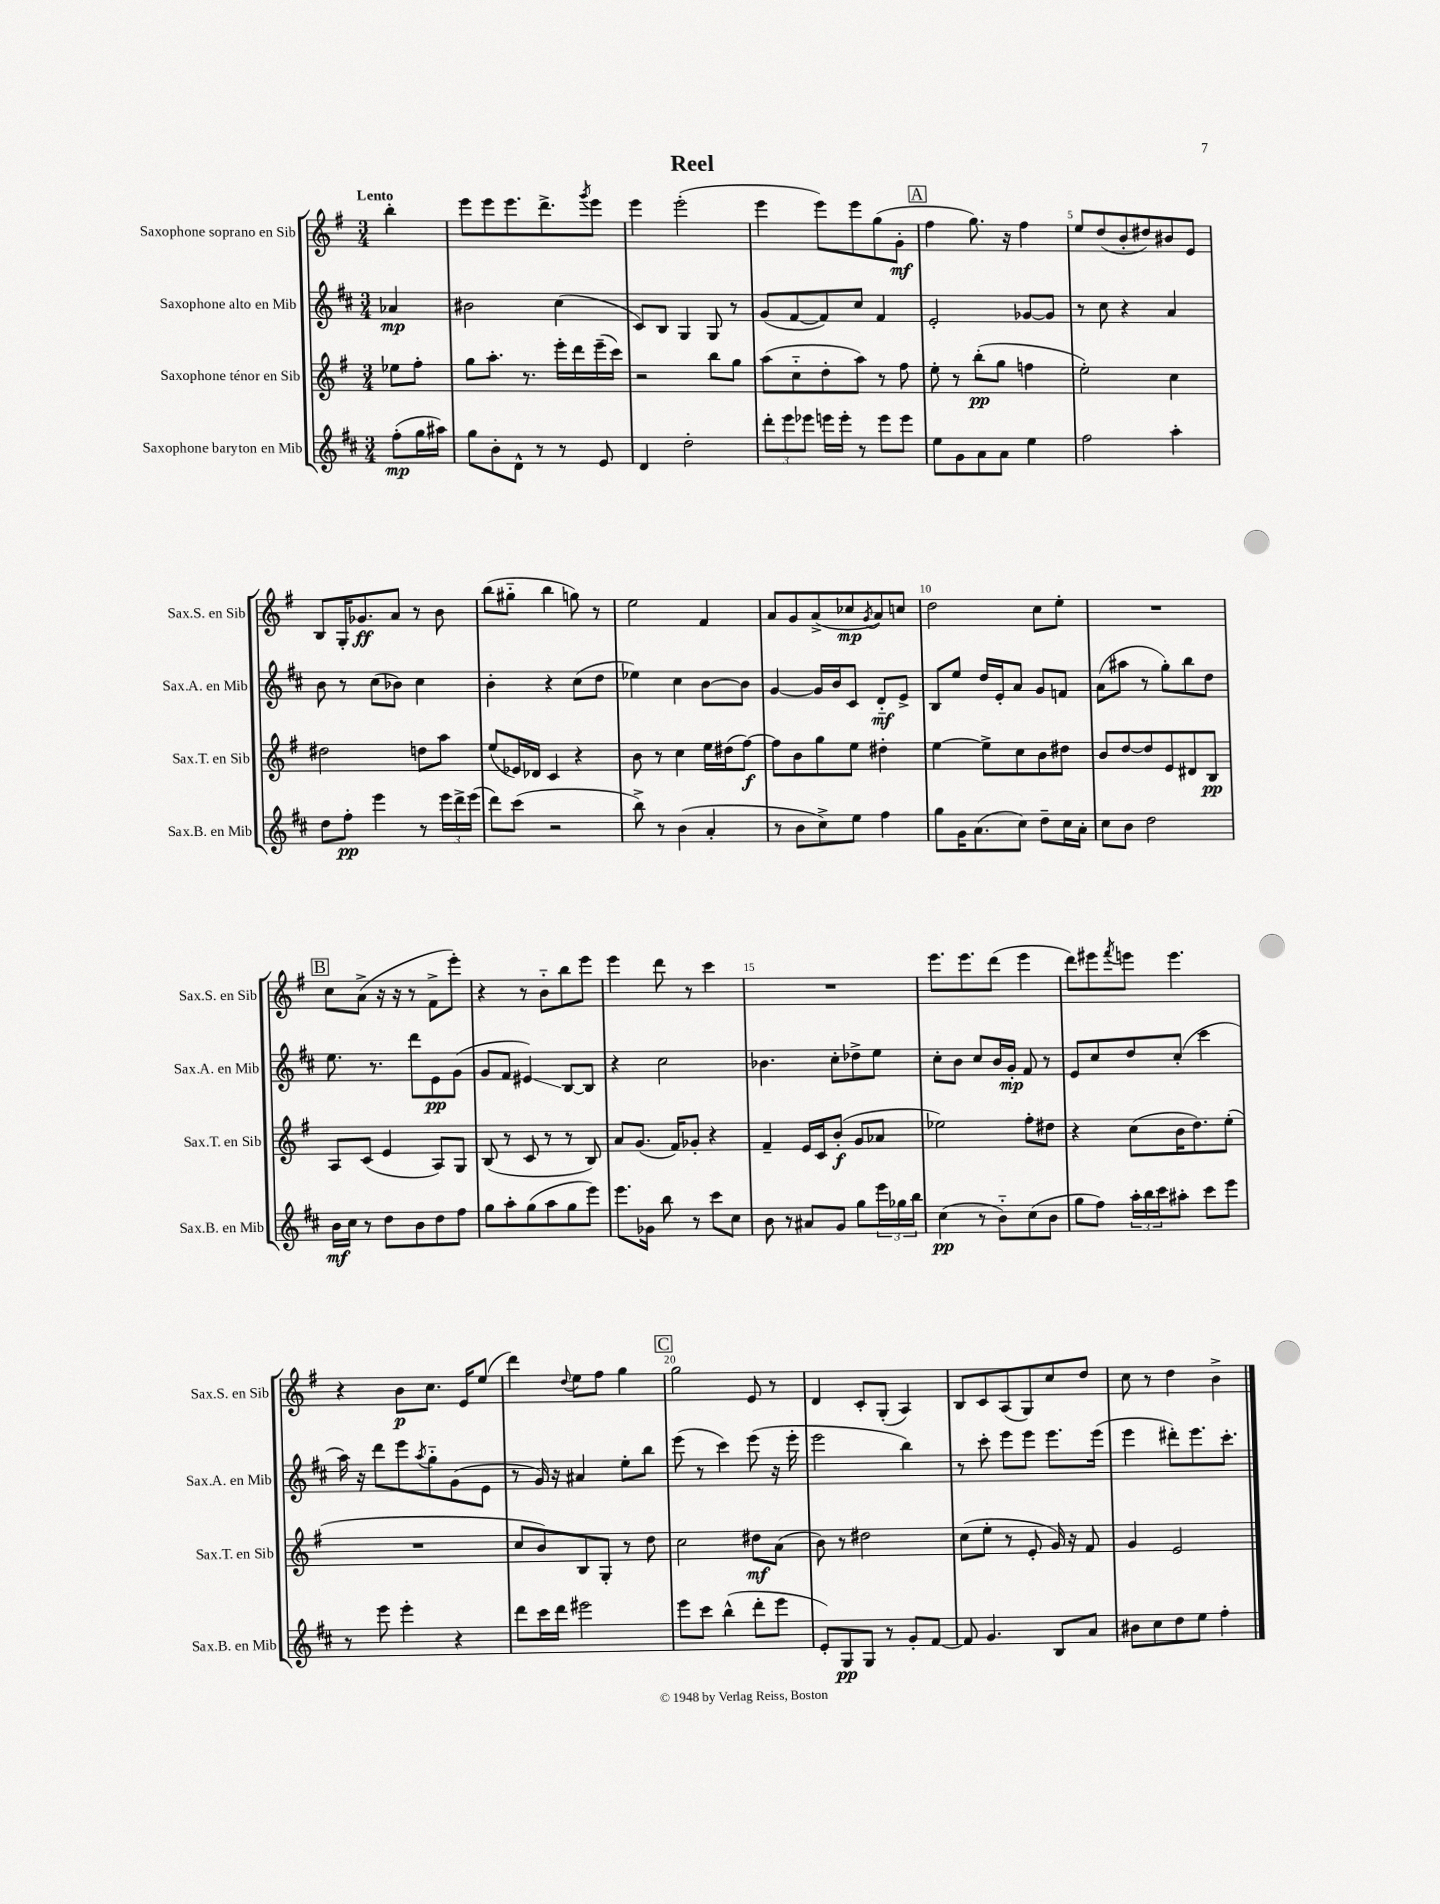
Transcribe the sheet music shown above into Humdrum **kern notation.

**kern	**kern	**kern	**kern
*staff4	*staff3	*staff2	*staff1
*clefG2	*clefG2	*clefG2	*clefG2
*k[f#c#]	*k[f#]	*k[f#c#]	*k[f#]
*M3/4	*M3/4	*M3/4	*M3/4
(8ff#'	8ee-	4a-	4bb'
16gg	8ff#'	.	.
16aa#)	.	.	.
=	=	=	=
8gg	8gg	2b#	8eee
8b'	8.aa'	.	8eee
8d^^	.	.	8.eee
.	8.r	.	.
8r	.	.	.
.	.	.	8.ddd^
8r	16eee'	(4cc#	.
.	16ddd	.	.
.	.	.	8qggg
8e	(16eee~	.	8eee
.	16ccc)	.	.
=	=	=	=
4d	2r	8c#)	4eee
.	.	8B	.
2dd'	.	4G	(2eee'
.	8bb	8G	.
.	8gg	8r	.
=	=	=	=
12ddd'	(8aa	(8g	4eee
12eee	.	.	.
.	8cc'~	[8f#	.
12eee-	.	.	.
16eee	8dd'	8f#])	8eee)
16eee'	.	.	.
8r	8aa)	8cc#	8eee
8eee	8r	4f#	(8gg
8eee	8ff#	.	8g'
=	=	=	=
8ee	8ee'	2e'	4ff#
8g	8r	.	.
8a	(8bb'	.	8.gg)
8a	8gg	.	.
.	.	.	16r
4ee	4ff	[8g-	4ff#
.	.	8g-]	.
=	=	=	=
2ff#	2ee')	8r	8ee
.	.	8cc#	(8dd
.	.	4r	8b'
.	.	.	8dd#)
4aa'	4cc	4a	8b#
.	.	.	8e
=	=	=	=
8dd	2dd#	8b	8B
8ff#'	.	8r	16G'
.	.	.	8.g-
4eee	.	(8cc#	.
.	.	8b-)	8a
8r	8dd	4cc#	8r
24eee	8aa	.	8b
24ddd^	.	.	.
(24eee	.	.	.
=	=	=	=
8ddd)	(8ee	4b'	(8bb
(8ccc#	16e-)	.	8gg#'~
.	16d-	.	.
2r	4c	4r	4bb
.	4r	(8cc#	8gg)
.	.	8dd	8r
=	=	=	=
8bb^)	8b	4ee-)	2ee
8r	8r	.	.
(4b	4cc	4cc#	.
4a'	16ee	[8b	4f#
.	(16dd#	.	.
.	[8ff#)	8b]	.
=	=	=	=
8r	8ff#]	[4g	8a
8b	8b	.	8g
8cc#^)	8gg	16g]	(8a^
.	.	16b	.
8ee	8ee	8c#	8cc-
.	.	.	8qg
4ff#	4dd#'	8d'~	8a)
.	.	8e^	8cc
=	=	=	=
8gg	[4ee	8B	2dd
16g	.	8ee	.
(8.a	.	.	.
.	8ee^]	16dd	.
.	.	16e'	.
8cc#)	8cc	8a	.
8dd~	8b	8g	8cc
16cc#	8dd#	8f	8ee'
16a'	.	.	.
=	=	=	=
8cc#	8b	(8a	2.r
8b	[8dd	8aa#	.
2dd	8dd]	8r	.
.	8e	8gg')	.
.	8d#	8bb	.
.	8B	8dd	.
=	=	=	=
16b	8A	8.ee	8cc
16cc#	.	.	.
8r	(8c	.	(8a^
.	.	8.r	.
8dd	4e	.	16r
.	.	.	16r
8b	.	8ddd	8r
8dd	8A)	8e	8f#^
8ff#	8G	(8g	8eee')
=	=	=	=
8gg	(8B	8g	4r
8aa'	8r	8f#	.
(8gg	8c	4e#)	8r
8aa	8r	.	8b'~
8gg	8r	[8B	8bb
8eee)	8B)	8B]	8eee
=	=	=	=
8.eee	8a	4r	4eee
.	(8.g	.	.
16g-	.	.	.
8bb	.	2cc#	8ddd
.	16f#)	.	.
8r	8g-'	.	8r
8ccc#	4r	.	4ccc
8cc#	.	.	.
=	=	=	=
8b	4f#~	4.b-	2.r
8r	.	.	.
8a#	16e	.	.
.	16c	.	.
8g	(8b'	8cc#'	.
8gg	8g	8dd-^	.
24eee	8a-	8ee	.
24gg-	.	.	.
24bb	.	.	.
=	=	=	=
(4cc#	2ee-)	8cc#'	8.eee
.	.	8b	.
.	.	.	8.eee
8r	.	8cc#	.
8b'~)	.	16b	(8ddd
.	.	16g'	.
(8cc#	8ff#'	8f#	4eee
8b	8dd#	8r	.
=	=	=	=
8gg	4r	8e	8ddd)
8ff#)	.	8cc#	8eee#
.	.	.	8qfff#
24aa'	(8cc	8dd	8eee
24bb	.	.	.
24ccc#	.	.	.
8aa#'	16b	(8cc#'	4.eee
.	8.dd)	.	.
8ccc#	.	4ccc#	.
8eee	(8ee'	.	.
=	=	=	=
8r	2.r	16aa)	4r
.	.	16r	.
8eee	.	8ddd	.
4eee'	.	8eee	8b
.	.	8qaa	.
.	.	8gg'~	8.cc
4r	.	(8g	.
.	.	.	16e
.	.	8e	(8ee
=	=	=	=
8ddd	8cc	8r	4ddd)
16ccc#	8b)	16g)	.
16ddd	.	16r	.
.	.	.	8qqdd
2eee#	8B	4a#	8ee
.	8G'	.	8ff#
.	8r	8ee'	4gg
.	8dd	8bb	.
=	=	=	=
8eee	2cc	(8eee	2gg
8ccc#	.	8r	.
(4bb^^	.	4ccc#)	.
8ddd'	8dd#	(8eee	8e
8eee	(8a	16r	8r
.	.	16eee'	.
=	=	=	=
8e')	8b)	2eee	4d
8G	8r	.	.
8G	2dd#	.	8c'
8r	.	.	(8G'
8g'	.	4bb)	4A)
[8f#	.	.	.
=	=	=	=
8f#]	(8cc	8r	8B
4.g	8ee'	8ccc#'	8c
.	8r	8eee	(8A
.	8e'	8eee	8G)
8B	16g)	8.eee	8cc
.	16r	.	.
8a	8f#	.	8dd
.	.	(16eee	.
=	=	=	=
8b#	4g	4eee	8cc
8cc#	.	.	8r
8dd	2e	8ddd#')	4dd
8ee	.	8.eee	.
4ff#'	.	.	4b^
.	.	8.ccc#'	.
==	==	==	==
*-	*-	*-	*-
